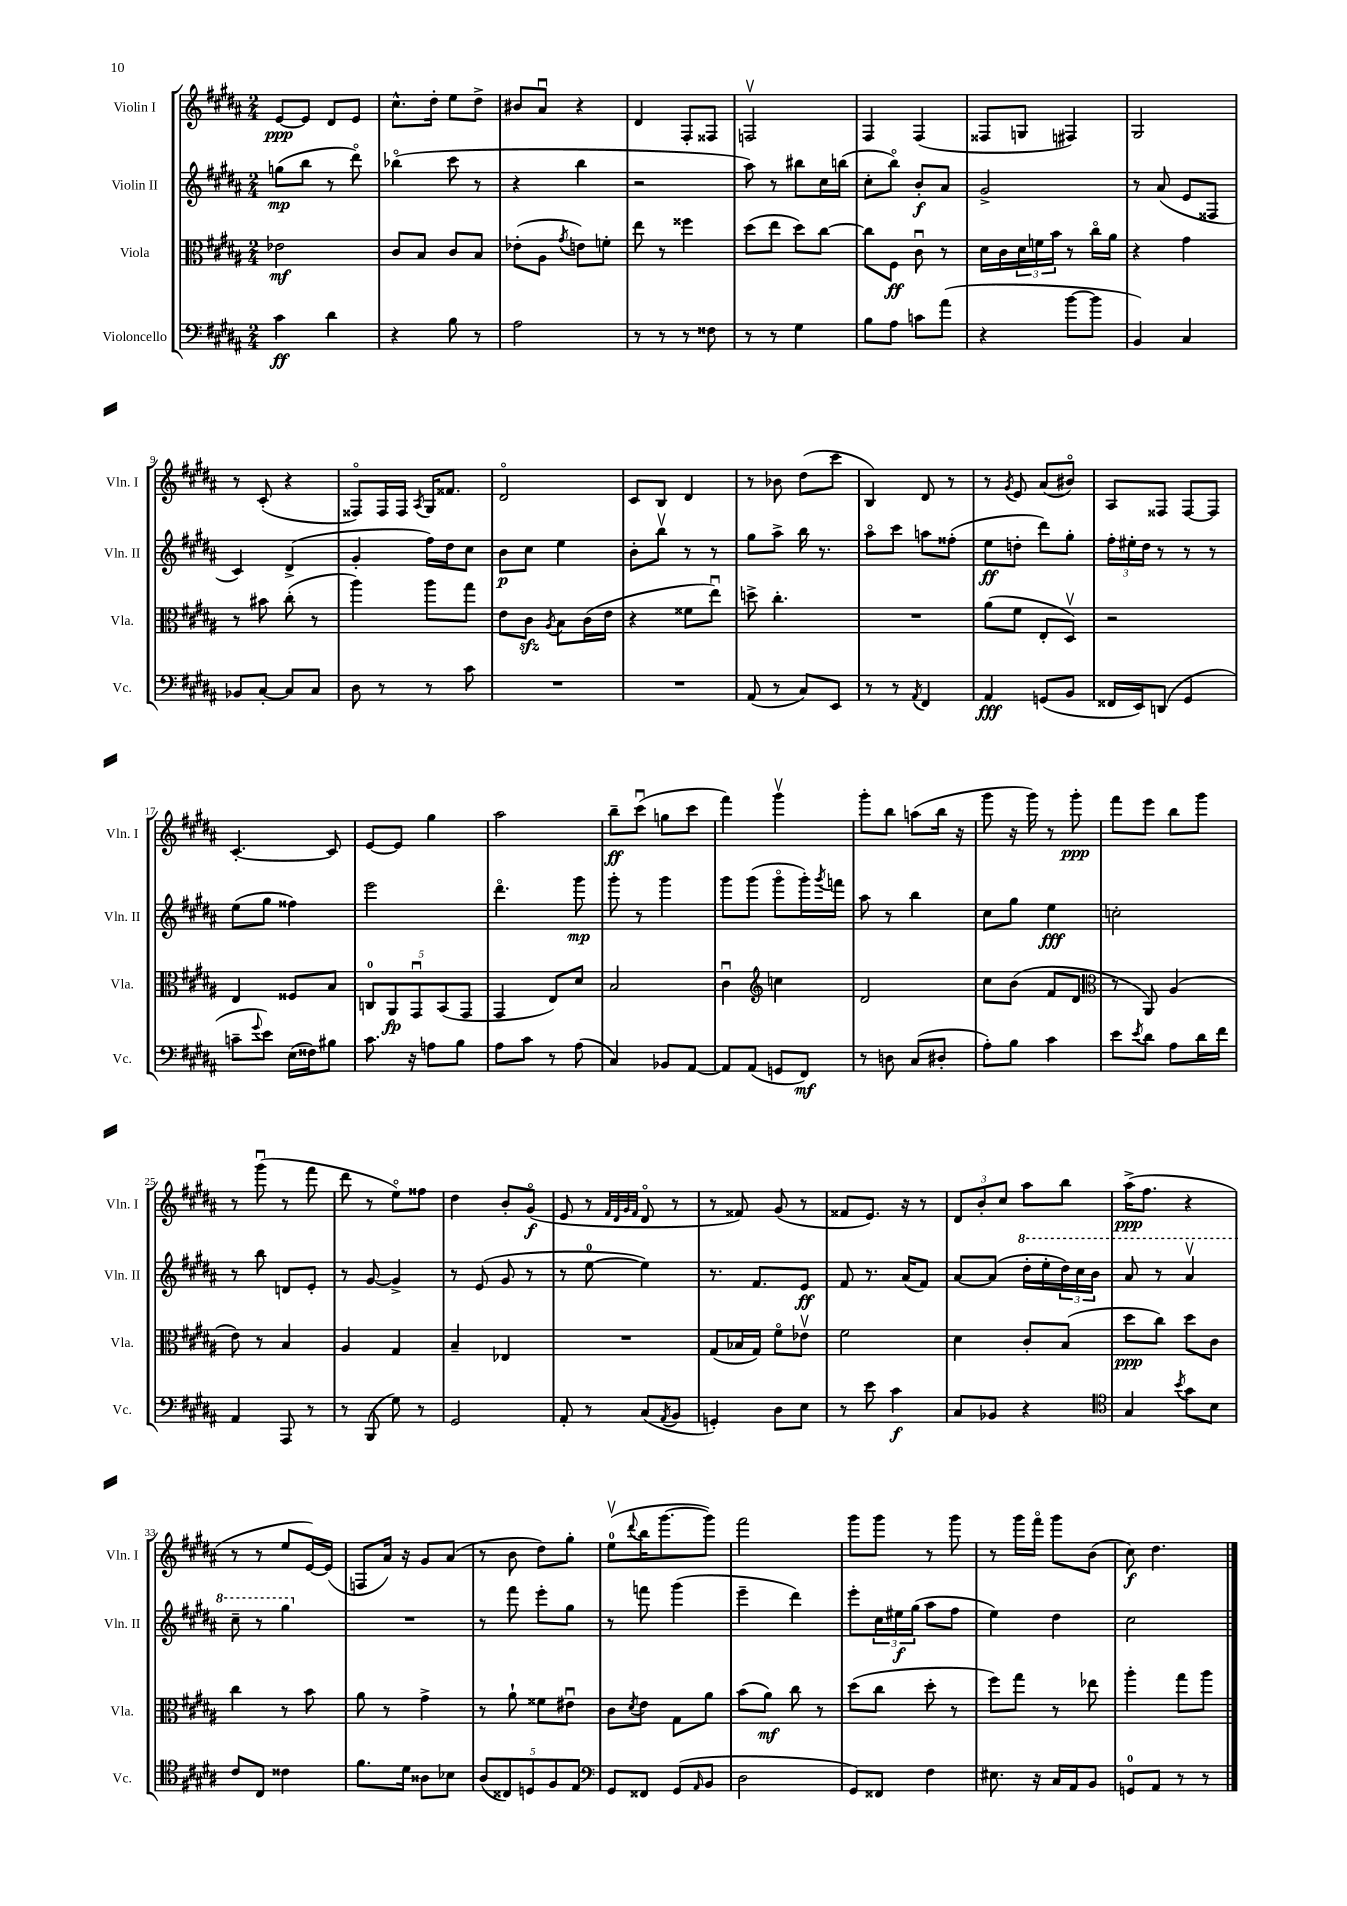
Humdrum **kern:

**kern	**dynam	**kern	**dynam	**kern	**dynam	**kern	**dynam
*part4	*part4	*part3	*part3	*part2	*part2	*part1	*part1
*staff4	*staff4	*staff3	*staff3	*staff2	*staff2	*staff1	*staff1
*I"Violoncello	*	*I"Viola	*	*I"Violin II	*	*I"Violin I	*
*I'Vc.	*	*I'Vla.	*	*I'Vln. II	*	*I'Vln. I	*
*clefF4	*	*clefC3	*	*clefG2	*	*clefG2	*
*k[f#c#g#d#a#]	*	*k[f#c#g#d#a#]	*	*k[f#c#g#d#a#]	*	*k[f#c#g#d#a#]	*
*M2/4	*	*M2/4	*	*M2/4	*	*M2/4	*
=1	=1	=1	=1	=1	=1	=1	=1
4c#\	ff	2e-X\	mf	(8ggn\L	mp	[8e/L	ppp
.	.	.	.	8bb\J	.	8e/J]	.
4d#\	.	.	.	8r	.	8d#/L	.
.	.	.	.	8ddd#\)	.	8e/J	.
=2	=2	=2	=2	=2	=2	=2	=2
4r	.	8c#/L	.	(4bb-X\	.	8.cc#^^\L	.
.	.	8B/J	.	.	.	.	.
.	.	.	.	.	.	16dd#'\Jk	.
8B\	.	8c#/L	.	8ccc#\	.	8ee\L	.
8r	.	8B/J	.	8r	.	8dd#^\J	.
=3	=3	=3	=3	=3	=3	=3	=3
2A#\	.	(8e-X'\L	.	4r	.	8b#X/L	.
.	.	8A#\J	.	.	.	8a#u/J	.
.	.	8qg#/	.	.	.	.	.
.	.	8en\L)	.	4bb\	.	4r	.
.	.	8fn'\J	.	.	.	.	.
=4	=4	=4	=4	=4	=4	=4	=4
8r	.	8ee\	.	2r	.	4d#/	.
8r	.	8r	.	.	.	.	.
8r	.	4ff##X\	.	.	.	8F#'/L	.
8F##X\	.	.	.	.	.	8F##X/J	.
=5	=5	=5	=5	=5	=5	=5	=5
8r	.	(8dd#\L	.	8aa#\)	.	2Fnv/	.
8r	.	8ee\J	.	8r	.	.	.
4G#\	.	8dd#\L)	.	8bb#X\L	.	.	.
.	.	[8cc#\J	.	16cc#\L	.	.	.
.	.	.	.	(16bbn\JJ	.	.	.
=6	=6	=6	=6	=6	=6	=6	=6
8B\L	.	8cc#\L]	.	8cc#'\L	.	4F#/	.
8A#\J	.	8F#\J	ff	8bb\J)	.	.	.
8cn\L	.	8c#u\	.	8b'/L	f	(4F#/	.
(8a#\J	.	8r	.	8a#/J	.	.	.
=7	=7	=7	=7	=7	=7	=7	=7
4r	.	16d#\LL	.	2g#^/	.	8F##X/L	.
.	.	16c#\	.	.	.	.	.
.	.	24d#\	.	.	.	8Gn/J	.
.	.	24fn\	.	.	.	.	.
.	.	24b\JJ	.	.	.	.	.
[8b\L	.	8r	.	.	.	4F#X/)	.
8b\J]	.	16cc#\LL	.	.	.	.	.
.	.	16a#\JJ	.	.	.	.	.
=8	=8	=8	=8	=8	=8	=8	=8
4BB/)	.	4r	.	8r	.	2G#/	.
.	.	.	.	(8a#/	.	.	.
4C#/	.	4g#\	.	8e/L	.	.	.
.	.	.	.	8F##X/J	.	.	.
!!LO:LB:g=z
=9	=9	=9	=9	=9	=9	=9	=9
8BB-X/L	.	8r	.	4c#/)	.	8r	.
[8C#'/J	.	8b#X\	.	.	.	(8c#'/	.
8C#/L]	.	(8cc#'\	.	(4d#^/	.	4r	.
8C#/J	.	8r	.	.	.	.	.
=10	=10	=10	=10	=10	=10	=10	=10
8D#\	.	4aa#\)	.	4g#'/	.	8F##X/L)	.
8r	.	.	.	.	.	16F##/L	.
.	.	.	.	.	.	16F##/JJ	.
.	.	.	.	.	.	8qA#/	.
8r	.	8aa#\L	.	16ff#\LL)	.	16G#/KL	.
.	.	.	.	16dd#\J	.	8.f##X/J	.
8c#\	.	8gg#\J	.	8cc#\J	.	.	.
=11	=11	=11	=11	=11	=11	=11	=11
2r	.	8e\L	.	8b\L	p	2d#/	.
.	.	8c#zz\J	.	8cc#\J	.	.	.
.	.	8qA#/	.	.	.	.	.
.	.	8B\L	.	4ee\	.	.	.
.	.	(16c#\L	.	.	.	.	.
.	.	16e\JJ	.	.	.	.	.
=12	=12	=12	=12	=12	=12	=12	=12
2r	.	4r	.	8b'\L	.	8c#/L	.
.	.	.	.	8bbv\J	.	8B/J	.
.	.	8f##X\L	.	8r	.	4d#/	.
.	.	8eeu\J)	.	8r	.	.	.
=13	=13	=13	=13	=13	=13	=13	=13
(8AA#/	.	8ddn^\	.	8gg#\L	.	8r	.
8r	.	4.cc#'\	.	8aa#^\J	.	8b-X\	.
8C#/L)	.	.	.	16bb\	.	(8dd#\L	.
.	.	.	.	8.r	.	.	.
8EE/J	.	.	.	.	.	8ccc#\J	.
=14	=14	=14	=14	=14	=14	=14	=14
8r	.	2r	.	8aa#\L	.	4B/)	.
8r	.	.	.	8ccc#\J	.	.	.
8qAA#/	.	.	.	.	.	.	.
4FF#/	.	.	.	8aan\L	.	8d#/	.
.	.	.	.	(8ff##X'\J	.	8r	.
=15	=15	=15	=15	=15	=15	=15	=15
4AA#/	fff	(8a#\L	.	8ee\L	ff	8r	.
.	.	.	.	.	.	8qg#/	.
.	.	8f#\J	.	8ddn'\J	.	8e/	.
(8GGn/L	.	8E'/L	.	8ddd#\L)	.	(8a#/L	.
8BB/J	.	8D#v/J)	.	8gg#'\J	.	8b#X/J)	.
=16	=16	=16	=16	=16	=16	=16	=16
16FF##X/LL	.	2r	.	24ff#'\LL	.	8A#/L	.
.	.	.	.	24ee#X'\	.	.	.
16EE/J)	.	.	.	.	.	.	.
.	.	.	.	24dd#\JJ	.	.	.
(8DDn/J	.	.	.	8r	.	8F##X/J	.
4GG#/	.	.	.	8r	.	[8F##/L	.
.	.	.	.	8r	.	8F##/J]	.
!!LO:LB:g=z
=17	=17	=17	=17	=17	=17	=17	=17
8cn~\L	.	4E/	.	(8ee\L	.	[4.c#'/	.
8qqg#/	.	.	.	.	.	.	.
8e\J)	.	.	.	8gg#\J	.	.	.
(16E\LL	.	8F##X/L	.	4ff##X\)	.	.	.
16F##X\J)	.	.	.	.	.	.	.
8B#X\J	.	8B/J	.	.	.	8c#/]	.
=18	=18	=18	=18	=18	=18	=18	=18
8.c#\	.	10Cn/L	.	2eee\	.	[8e/L	.
.	.	10AA#/	fp	.	.	.	.
.	.	.	.	.	.	8e/J]	.
16r	.	.	.	.	.	.	.
.	.	10GG#u/	.	.	.	.	.
8An\L	.	.	.	.	.	4gg#\	.
.	.	(10BB/	.	.	.	.	.
8B\J	.	.	.	.	.	.	.
.	.	10GG#/J	.	.	.	.	.
=19	=19	=19	=19	=19	=19	=19	=19
8A#\L	.	4GG#/	.	4.ddd#\	.	2aa#\	.
8c#\J	.	.	.	.	.	.	.
8r	.	8E/L)	.	.	.	.	.
(8A#\	.	8d#/J	.	8ggg#\	mp	.	.
=20	=20	=20	=20	=20	=20	=20	=20
4C#/)	.	2B/	.	8ggg#'\	.	8bb~\L	ff
.	.	.	.	8r	.	(8ccc#u\J	.
8BB-X/L	.	.	.	4ggg#\	.	8ggn\L	.
[8AA#/J	.	.	.	.	.	8ccc#\J	.
=21	=21	=21	=21	=21	=21	=21	=21
8AA#/L]	.	4c#u\	.	8ggg#\L	.	4fff#\)	.
(8AA#/J	.	.	.	(8ggg#\J	.	.	.
*	*	*clefG2	*	*	*	*	*
8GGn/L	.	4ccn\	.	8ggg#\L	.	4ggg#v\	.
8FF#/J)	mf	.	.	16ggg#'\L)	.	.	.
.	.	.	.	8qggg#/	.	.	.
.	.	.	.	16fffn\JJ	.	.	.
=22	=22	=22	=22	=22	=22	=22	=22
8r	.	2d#/	.	8aa#\	.	8ggg#'\L	.
8Dn\	.	.	.	8r	.	8bb\J	.
(8C#/L	.	.	.	4bb\	.	(8aan\L	.
8D#X'/J	.	.	.	.	.	16bb\Jk	.
.	.	.	.	.	.	16r	.
=23	=23	=23	=23	=23	=23	=23	=23
8A#'\L)	.	8cc#\L	.	8cc#\L	.	8ggg#\	.
8B\J	.	(8b\J	.	8gg#\J	.	16r	.
.	.	.	.	.	.	16ggg#\)	.
4c#\	.	8f#/L	.	4ee\	fff	8r	.
.	.	8d#/J	.	.	.	8ggg#'\	ppp
=24	=24	=24	=24	=24	=24	=24	=24
*	*	*clefC3	*	*	*	*	*
8e\L	.	8r	.	2ccn'\	.	8fff#\L	.
8qe/	.	.	.	.	.	.	.
8d#\J	.	8AA#/)	.	.	.	8eee\J	.
8A#\L	.	(4A#/	.	.	.	8bb\L	.
16d#\L	.	.	.	.	.	8ggg#\J	.
16f#\JJ	.	.	.	.	.	.	.
!!LO:LB:g=z
=25	=25	=25	=25	=25	=25	=25	=25
4AA#/	.	8e\)	.	8r	.	8r	.
.	.	8r	.	8bb\	.	(8ggg#u\	.
8AAA#/	.	4B/	.	8dn/L	.	8r	.
8r	.	.	.	8e'/J	.	8fff#\	.
=26	=26	=26	=26	=26	=26	=26	=26
8r	.	4A#/	.	8r	.	8ddd#\	.
(8BBB/	.	.	.	[8g#/	.	8r	.
8G#\)	.	4G#/	.	4g#^/]	.	8ee\L)	.
8r	.	.	.	.	.	8ff##X\J	.
=27	=27	=27	=27	=27	=27	=27	=27
2GG#/	.	4B~/	.	8r	.	4dd#\	.
.	.	.	.	(8e/	.	.	.
.	.	4E-X/	.	8g#/	.	8b'/L	.
.	.	.	.	8r	.	(8g#/J	f
=28	=28	=28	=28	=28	=28	=28	=28
8AA#'/	.	2r	.	8r	.	8e/	.
8r	.	.	.	[8ee\	.	8r	.
.	.	.	.	.	.	32qqf#/LLL	.
.	.	.	.	.	.	32qqd#/	.
.	.	.	.	.	.	32qqg#/	.
.	.	.	.	.	.	32qqf#/JJJ	.
(8C#/L	.	.	.	4ee\])	.	8d#/	.
8qAA#/	.	.	.	.	.	.	.
8BB/J	.	.	.	.	.	8r	.
=29	=29	=29	=29	=29	=29	=29	=29
4GGn'/)	.	(8G#/L	.	8.r	.	8r	.
.	.	16B-X/L	.	.	.	8f##X/)	.
.	.	16G#/JJ)	.	8.f#/L	.	.	.
8D#\L	.	8f#\L	.	.	.	(8g#/	.
8E\J	.	8e-Xv\J	.	8e/J	ff	8r	.
=30	=30	=30	=30	=30	=30	=30	=30
8r	.	2f#\	.	8f#/	.	8f##X/L	.
8e\	.	.	.	8.r	.	8.e/J)	.
4c#\	f	.	.	.	.	.	.
.	.	.	.	(16a#/KL	.	16r	.
.	.	.	.	8f#/J)	.	8r	.
=31	=31	=31	=31	=31	=31	=31	=31
8C#/L	.	4d#\	.	[8a#/L	.	12d#/L	.
.	.	.	.	.	.	12b'/	.
8BB-X/J	.	.	.	(8a#/J]	.	.	.
.	.	.	.	.	.	12cc#/J	.
*	*	*	*	*8va	*	*	*
4r	.	8c#'/L	.	16ddd#'\LL	.	8aa#\L	.
.	.	.	.	16eee'\	.	.	.
.	.	(8B/J	.	24ddd#\)	.	8bb\J	.
.	.	.	.	24ccc#\	.	.	.
.	.	.	.	24bb\JJ	.	.	.
=32	=32	=32	=32	=32	=32	=32	=32
*clefC4	*	*	*	*	*	*	*
4G#/	.	8dd#\L	ppp	8aa#/	.	(16aa#^\KL	ppp
.	.	.	.	.	.	8.ff#\J	.
.	.	8cc#\J)	.	8r	.	.	.
8qb/	.	.	.	.	.	.	.
8g#\L	.	8dd#\L	.	4aa#v/	.	4r	.
8B\J	.	8c#\J	.	.	.	.	.
!!LO:LB:g=z
=33	=33	=33	=33	=33	=33	=33	=33
8c#/L	.	4cc#\	.	8ccc#~\	.	8r	.
8C#/J	.	.	.	8r	.	8r	.
4c##X\	.	8r	.	4ggg#\	.	8ee/L	.
.	.	8b\	.	.	.	[16e/L)	.
.	.	.	.	.	.	(16e/JJ]	.
=34	=34	=34	=34	=34	=34	=34	=34
*	*	*	*	*X8va	*	*	*
8.f#\L	.	8a#\	.	2r	.	8Fn/L	.
.	.	8r	.	.	.	16a#/Jk)	.
16d#\Jk	.	.	.	.	.	16r	.
8A##X\L	.	4g#^\	.	.	.	8g#/L	.
8B-X\J	.	.	.	.	.	(8a#/J	.
=35	=35	=35	=35	=35	=35	=35	=35
(10A#/L	.	8r	.	8r	.	8r	.
10C##X/)	.	.	.	.	.	.	.
.	.	8a#`\	.	8fff#\	.	8b\	.
10Dn/	.	.	.	.	.	.	.
.	.	8f##X\L	.	8eee'\L	.	8dd#\L)	.
10F#/	.	.	.	.	.	.	.
.	.	8e#Xu\J	.	8gg#\J	.	8gg#'\J	.
10E/J	.	.	.	.	.	.	.
=36	=36	=36	=36	=36	=36	=36	=36
*clefF4	*	*	*	*	*	*	*
8GG#/L	.	8c#\L	.	8r	.	(8eev\L	.
.	.	8qd#/	.	.	.	8qqddd#/	.
8FF##X/J	.	8e\J	.	8fffn\	.	16bb\K	.
.	.	.	.	.	.	[8.ggg#\	.
(8GG#/L	.	8G#\L	.	(4ggg#\	.	.	.
16qqAA#/	.	.	.	.	.	.	.
8BB/J	.	8a#\J	.	.	.	8ggg#\J])	.
=37	=37	=37	=37	=37	=37	=37	=37
2D#\	.	(8b\L	.	4eee~\	.	2fff#\	.
.	.	8a#\J)	mf	.	.	.	.
.	.	8cc#\	.	4ddd#\)	.	.	.
.	.	8r	.	.	.	.	.
=38	=38	=38	=38	=38	=38	=38	=38
8GG#/L)	.	(8dd#\L	.	8eee'\L	.	8ggg#\L	.
8FF##X/J	.	8cc#\J	.	24cc#\L	.	8ggg#\J	.
.	.	.	.	24ee#X\	f	.	.
.	.	.	.	(24gg#\JJ	.	.	.
4F#\	.	8dd#'\	.	8aa#\L	.	8r	.
.	.	8r	.	8ff#\J	.	8ggg#\	.
=39	=39	=39	=39	=39	=39	=39	=39
8.E#X\	.	8ff#\L)	.	4ee\)	.	8r	.
.	.	8gg#\J	.	.	.	16ggg#\LL	.
16r	.	.	.	.	.	16fff#\JJ	.
16C#/LL	.	8r	.	4dd#\	.	8ggg#\L	.
16AA#/J	.	.	.	.	.	.	.
8BB/J	.	8ee-X\	.	.	.	(8b\J	.
=40	=40	=40	=40	=40	=40	=40	=40
8GGn/L	.	4aa#'\	.	2cc#\	.	8cc#\)	f
8AA#/J	.	.	.	.	.	4.dd#\	.
8r	.	8gg#\L	.	.	.	.	.
8r	.	8aa#\J	.	.	.	.	.
==	==	==	==	==	==	==	==
*-	*-	*-	*-	*-	*-	*-	*-
